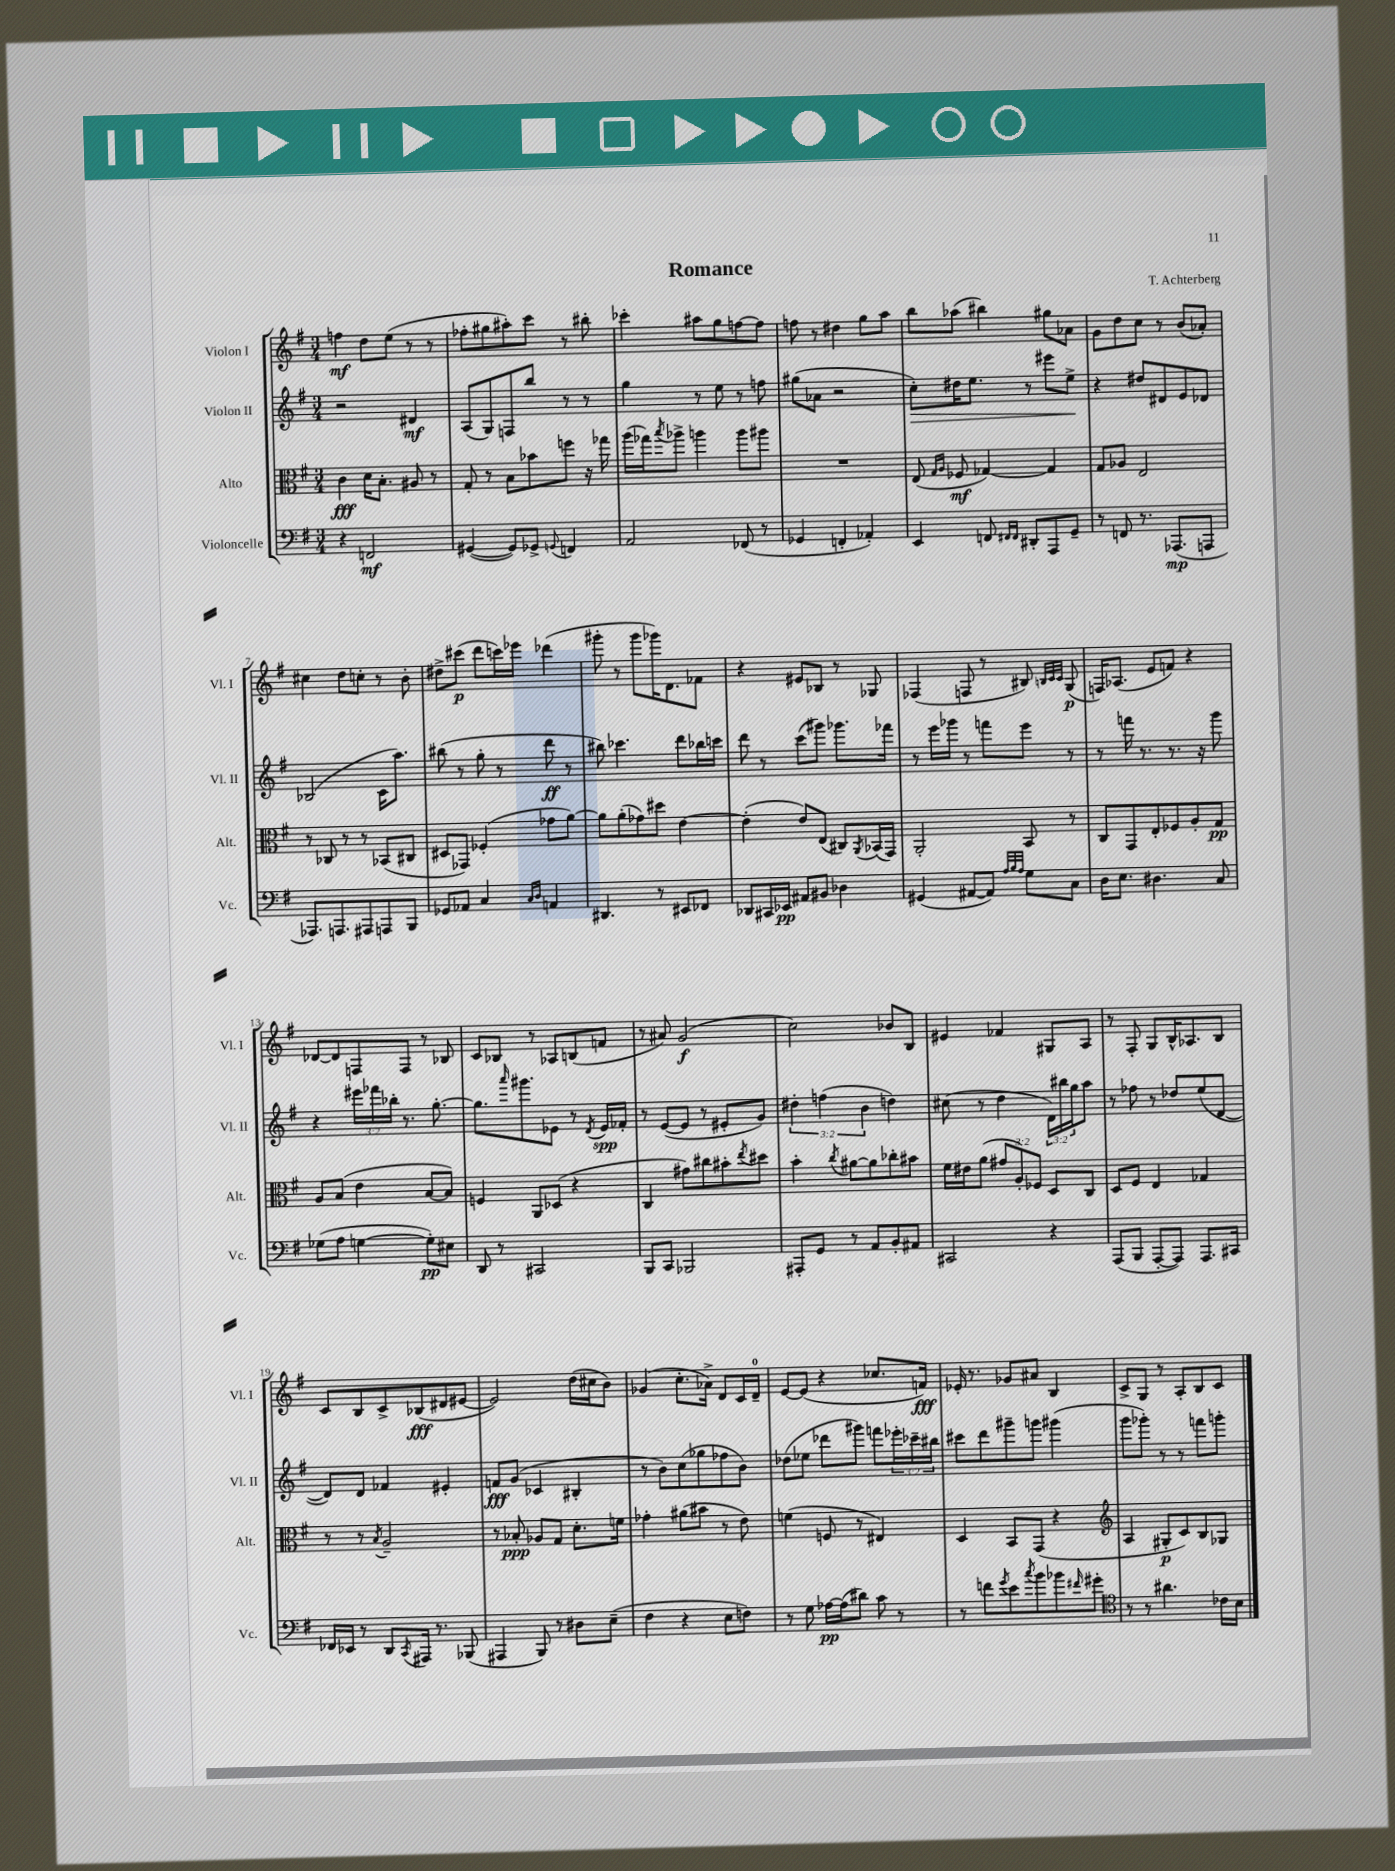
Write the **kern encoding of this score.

**kern	**dynam	**kern	**dynam	**kern	**dynam	**kern	**dynam
*part4	*part4	*part3	*part3	*part2	*part2	*part1	*part1
*staff4	*staff4	*staff3	*staff3	*staff2	*staff2	*staff1	*staff1
*I"Violoncelle	*	*I"Alto	*	*I"Violon II	*	*I"Violon I	*
*I'Vc.	*	*I'Alt.	*	*I'Vl. II	*	*I'Vl. I	*
*clefF4	*	*clefC3	*	*clefG2	*	*clefG2	*
*k[f#]	*	*k[f#]	*	*k[f#]	*	*k[f#]	*
*M3/4	*	*M3/4	*	*M3/4	*	*M3/4	*
=1	=1	=1	=1	=1	=1	=1	=1
4r	.	4c\	fff	2r	.	4ffn\	mf
2FFn/	mf	16d\KL	.	.	.	8dd\L	.
.	.	8.B'\J	.	.	.	.	.
.	.	.	.	.	.	(8ee\J	.
.	.	8A#X/	.	4d#X/	mf	8r	.
.	.	8r	.	.	.	8r	.
=2	=2	=2	=2	=2	=2	=2	=2
([4GG#X/	.	8G'/	.	(8A/L	.	8ff-X'\L	.
.	.	8r	.	8G/)	.	8gg#X\	.
8GG#/L])	.	8B\L	.	8Fn/	.	8aa#X'\)	.
8GG-X^/J	.	8b-X\	.	8bb/J	.	8ccc\J	.
8qqGGn/	.	.	.	.	.	.	.
4FFn/	.	8ffn\J	.	8r	.	8r	.
.	.	16r	.	8r	.	8bb#X'\	.
.	.	16gg-X\	.	.	.	.	.
=3	=3	=3	=3	=3	=3	=3	=3
2AA/	.	(16aa\LL	.	4gg\	.	4ccc-X'\	.
.	.	16gg-X\J)	.	.	.	.	.
.	.	8qbb/	.	.	.	.	.
.	.	8aa-X^\J	.	.	.	.	.
.	.	4aan\	.	8r	.	8aa#X\L	.
.	.	.	.	8ee\	.	8gg\	.
(8FF-X/	.	8aa\L	.	8r	.	[8ffn\	.
8r	.	8aa#X\J	.	8ffn\	.	8ff\J]	.
=4	=4	=4	=4	=4	=4	=4	=4
4GG-X/	.	2.r	.	(8gg#X\L	.	8ffn\	.
.	.	.	.	8a-X\J	.	8r	.
4FFn'/	.	.	.	2r	.	4dd#X\	.
4AA-X'/)	.	.	.	.	.	8gg\L	.
.	.	.	.	.	.	8aa\J	.
=5	=5	=5	=5	=5	=5	=5	=5
!	!	!	!	!	!LO:HP:b	!	!
4EE/	.	(8E/	.	8cc'\L)	>	8bb\L	.
.	.	16qqG/LL	.	.	.	.	.
.	.	16qqA/JJ	.	.	.	.	.
.	.	8F-X/	mf	16dd#X\K	.	(8aa-X\J	.
.	.	.	.	8.ee\J	.	.	.
8FFn/	.	[4G-X/)	.	.	.	4bb#X\)	.
16qqFF#X/LL	.	.	.	.	.	.	.
16qqFF#/JJ	.	.	.	.	.	.	.
8DD#X'/L	.	.	.	8r	.	.	.
8AAA/	.	4G-/]	.	8eee#X\L	.	8gg#X\L	.
8GG~/J	.	.	.	8ee^\J	.	8a-X\J	.
.	.	.	.	.	]	.	.
=6	=6	=6	=6	=6	=6	=6	=6
8r	.	8G/L	.	4r	.	8g\L	.
8FFn/	.	8A-X/J	.	.	.	8dd\	.
8.r	.	2E/	.	8dd#X/L	.	8cc\J	.
.	.	.	.	8d#X/	.	8r	.
(8.AAA-X/L	mp	.	.	.	.	.	.
.	.	.	.	8e/	.	(8b/L	.
8AAAn/J	.	.	.	8d-X/J	.	8a-X'/J)	.
!!LO:LB:g=z
=7	=7	=7	=7	=7	=7	=7	=7
8.AAA-X/L)	.	8r	.	(2B-X/	.	4cc#X\	.
.	.	8C-X/	.	.	.	.	.
8.AAAn/	.	.	.	.	.	.	.
.	.	8r	.	.	.	8dd\L	.
8AAA#X/	.	8r	.	.	.	8ccn'\J	.
8AAAn/	.	(8BB-X/L	.	16c\KL	.	8r	.
.	.	.	.	8.aa\J)	.	.	.
8BBB/J	.	8C#X/J	.	.	.	8b'\	.
=8	=8	=8	=8	=8	=8	=8	=8
8GG-X/L	.	8D#X/L	.	(8bb#X\	.	8dd#X^\L	.
8AA-X/J	.	8GG-X/J)	.	8r	.	(8ccc#X\J	p
4C/	.	(4F-X'/	.	8gg'\	.	8ddd\L	.
.	.	.	.	8r	.	16cccn\L)	.
.	.	.	.	.	.	16eee-X\JJ	.
16qqC/LL	.	.	.	.	.	.	.
16qqD/JJ	.	.	.	.	.	.	.
4AAn/	.	8g-X\L	.	8ddd\	ff	(4ddd-X\	.
.	.	[8a\J)	.	8r	.	.	.
=9	=9	=9	=9	=9	=9	=9	=9
4.DD#X/	.	8a\L]	.	8bb#X\)	.	8ggg#X'\	.
.	.	(8a'\	.	4.ccc-X\	.	8r	.
.	.	8g-X\)	.	.	.	8ggg#\L	.
8r	.	8dd#X\J	.	.	.	16ggg-X\K)	.
.	.	.	.	.	.	8.d\	.
8EE#X/L	.	[4e\	.	8ddd\L	.	.	.
8FF-X/J	.	.	.	16bb-X\L	.	8f-X\J	.
.	.	.	.	16cccn\JJ	.	.	.
=10	=10	=10	=10	=10	=10	=10	=10
8DD-X/L	.	(4e'\]	.	8ddd\	.	4r	.
16CC#X/L	.	.	.	8r	.	.	.
16EE-X/JJ	pp	.	.	.	.	.	.
8AA#X/L	.	8e/L)	.	(8ccc\L	.	8e#X/L	.
8BB#X/J	.	(8E/J	.	8ggg#X\J)	.	8B-X/J	.
4D-X\	.	8C#X/L)	.	8.ggg-X\L	.	8r	.
.	.	8qAA/	.	.	.	.	.
.	.	(16BB-X/L	.	.	.	8G-X/	.
.	.	16GG/JJ)	.	16fff-X\Jk	.	.	.
=11	=11	=11	=11	=11	=11	=11	=11
(4GG#X/	.	2AA'/	.	8r	.	(4F-X/	.
.	.	.	.	16eee\LL	.	.	.
.	.	.	.	16ggg-X\JJ	.	.	.
[8AA#X/L	.	.	.	8r	.	8Fn/	.
8AA#/J])	.	.	.	8fffn\L	.	8r	.
32qqA/LLL	.	.	.	.	.	.	.
32qqB/	.	.	.	.	.	.	.
32qqA/JJJ	.	.	.	.	.	.	.
8G\L	.	8BB/	.	8eee\J	.	8B#X/)	.
.	.	.	.	.	.	32qqBn/LLL	.
.	.	.	.	.	.	32qqc/	.
.	.	.	.	.	.	32qqc/JJJ	.
8C\J	.	8r	.	8r	.	(8G/	p
=12	=12	=12	=12	=12	=12	=12	=12
16D\KL	.	8C/L	.	8r	.	16Fn/KL)	.
8.E\J	.	.	.	.	.	(8.A-X/J	.
.	.	8GG/	.	16fffn\	.	.	.
.	.	.	.	8.r	.	.	.
4.D#X\	.	8E'/	.	.	.	8e/L	.
.	.	8F-X/	.	8.r	.	8fn/J)	.
.	.	8A'/	.	.	.	4r	.
.	.	.	.	16r	.	.	.
8C/	.	8G/J	pp	8ggg\	.	.	.
!!LO:LB:g=z
=13	=13	=13	=13	=13	=13	=13	=13
(8G-X\L	.	8A/L	.	4r	.	[8d-X/L	.
8A\J	.	(8B/J	.	.	.	8d-/]	.
[4Gn\	.	4e\	.	24eee#X\LL	.	8Fn/	.
.	.	.	.	24fff-X\	.	.	.
.	.	.	.	24bb-X'\JJ	.	.	.
.	.	.	.	8.r	.	8F/J	.
8G'\L])	pp	[8B/L	.	.	.	8r	.
.	.	.	.	[8.gg'\	.	.	.
8E#X\J	.	8B/J])	.	.	.	8B-X/	.
=14	=14	=14	=14	=14	=14	=14	=14
8DD/	.	4Fn/	.	8.gg\L]	.	8c/L	.
8r	.	.	.	.	.	8B-X/J	.
.	.	.	.	16qqaaa/	.	.	.
.	.	.	.	8.ggg#X\	.	.	.
2CC#X/	.	8AA/L	.	.	.	8r	.
.	.	(8D-X/J	.	8e-X\J	.	8A-X/L	.
.	.	4r	.	8r	.	(8Bn/	.
.	.	.	.	8qd/	.	.	.
.	.	.	.	16e-/LL	spp	8fn/J	.
.	.	.	.	16f-X'/JJ	.	.	.
=15	=15	=15	=15	=15	=15	=15	=15
8BBB/L	.	4C/	.	8r	.	8r	.
8CC/J	.	.	.	([8e/L	.	8a#X/)	.
2BBB-X/	.	8g#X\L)	.	8e/J]	.	(2g/	f
.	.	8cc#X\	.	8r	.	.	.
.	.	8b#X'\	.	8e#X'/L	.	.	.
.	.	8qee/	.	.	.	.	.
.	.	8dd#X\J	.	8g/J)	.	.	.
=16	=16	=16	=16	=16	=16	=16	=16
8AAA#X'/L	.	4b'\	.	6dd#X'\	.	2cc\)	.
8GG/J	.	.	.	.	.	.	.
.	.	.	.	(6ffn\	.	.	.
.	.	8qcc/	.	.	.	.	.
8r	.	[8a#X\L	.	.	.	.	.
.	.	.	.	6b\	.	.	.
8AA/L	.	8a#\]	.	.	.	.	.
8BB'/	.	8cc-X'\	.	4ddn\)	.	8b-X/L	.
8AA#X/J	.	8b#X\J	.	.	.	8B/J	.
=17	=17	=17	=17	=17	=17	=17	=17
2CC#X/	.	16f#\LL	.	(8cc#X\	.	4e#X/	.
.	.	16e#X\J	.	.	.	.	.
.	.	(8a\J	.	8r	.	.	.
.	.	12g#X/L	.	4dd\	.	4f-X/	.
.	.	12A'/)	.	.	.	.	.
.	.	12F-X/J	.	.	.	.	.
4r	.	8D/L	.	24d\LL)	.	8G#X/L	.
.	.	.	.	24bb#X\	.	.	.
.	.	.	.	24gg\J	.	.	.
.	.	8C/J	.	8aa\J	.	8A/J	.
=18	=18	=18	=18	=18	=18	=18	=18
(8AAA/L	.	8D/L	.	8r	.	8r	.
8BBB/J	.	8F#/J	.	8ff-X\	.	8F#'/	.
[8AAA'/L	.	4E/	.	8r	.	8G/L	.
8AAA/J])	.	.	.	8dd-X/L	.	16B^^/K	.
.	.	.	.	.	.	8.A-X/	.
8.AAA/L	.	4G-X/	.	(8ee/	.	.	.
.	.	.	.	[8d/J	.	8B/J	.
16CC#X/Jk	.	.	.	.	.	.	.
!!LO:LB:g=z
=19	=19	=19	=19	=19	=19	=19	=19
16FF-X/LL	.	8r	.	8d/L])	.	8c/L	.
16EE-X/JJ	.	.	.	.	.	.	.
8r	.	8r	.	8d/J	.	8B/	.
.	.	8qB/	.	.	.	.	.
8DD/L	.	2A~/	.	4f-X/	.	8c^/	.
8qCC/	.	.	.	.	.	.	.
16AAA#X/Jk	.	.	.	.	.	(8B-X/	fff
8.r	.	.	.	.	.	.	.
.	.	.	.	4e#X'/	.	8d#X/	.
(8BBB-X/	.	.	.	.	.	[8e#X/J	.
=20	=20	=20	=20	=20	=20	=20	=20
4AAA#X/	.	8r	.	8fn/L	fff	2e#/])	.
.	.	8B-X'/	ppp	(8g/J	.	.	.
8BBB/)	.	8A-X/L	.	4c-X/	.	.	.
8r	.	8G/J	.	.	.	.	.
8D#X\L	.	8.d'\L	.	4B#X'/	.	(16dd\LL	.
.	.	.	.	.	.	16cc#X\J	.
(8E~\J	.	.	.	.	.	8b\J)	.
.	.	16fn\Jk	.	.	.	.	.
=21	=21	=21	=21	=21	=21	=21	=21
4F#\	.	4g-X'\	.	8r	.	(4g-X/	.
.	.	.	.	8b\L)	.	.	.
4r	.	(8a#X\L	.	(8cc\	.	8.cc'\L	.
.	.	8b#X\J	.	8gg-X\	.	.	.
.	.	.	.	.	.	16a-X^\Jk)	.
8E\L	.	8r	.	8ff-X\	.	8d/L	.
8Fn\J)	.	8e\)	.	8b\J)	.	16c/L	.
.	.	.	.	.	.	16d~/JJ	.
=22	=22	=22	=22	=22	=22	=22	=22
8r	.	(4fn\	.	(8dd-X\L	.	[8e/L	.
8G\	.	.	.	8ee-X\J	.	(8e/J]	.
[16A-X\LL	pp	8Fn/	.	8ddd-X\L	.	4r	.
(16A-\J]	.	.	.	.	.	.	.
8d#X\J)	.	8r	.	8ggg#X\J)	.	.	.
8c\	.	4E#X/)	.	8fffn\L	.	8.cc-X/L	.
8r	.	.	.	24eee-X'\L	.	.	.
.	.	.	.	24ccc-X~\	.	.	.
.	.	.	.	.	.	16fn/Jk)	fff
.	.	.	.	24bb#X\JJ	.	.	.
=23	=23	=23	=23	=23	=23	=23	=23
8r	.	4D/	.	8ccc#X\L	.	16e-X'/	.
.	.	.	.	.	.	8.r	.
8fn\L	.	.	.	8ddd\	.	.	.
8qg/	.	.	.	.	.	.	.
8e\	.	8BB/L	.	8ggg#X~\	.	8g-X/L	.
8qcc/	.	.	.	.	.	.	.
8b\	.	(8GG/J	.	8gggn\J	.	8a#X/J	.
8b-X\	.	4r	.	(4ggg#X\	.	4B/	.
16qqf#X/	.	.	.	.	.	.	.
8g#X'\J	.	.	.	.	.	.	.
=24	=24	=24	=24	=24	=24	=24	=24
*clefC4	*	*clefG2	*	*	*	*	*
8r	.	4A/	.	8ggg\L	.	8c^/L	.
8r	.	.	.	8ggg-X'\J)	.	8G/J	.
4.a#X\	.	8G#X'/L	p	8r	.	8r	.
.	.	8c/)	.	8r	.	8A'/L	.
.	.	8B/	.	8fffn\L	.	8B/	.
16c-X\LL	.	8G-X/J	.	8gggn'\J	.	8c/J	.
16B\JJ	.	.	.	.	.	.	.
==	==	==	==	==	==	==	==
*-	*-	*-	*-	*-	*-	*-	*-
